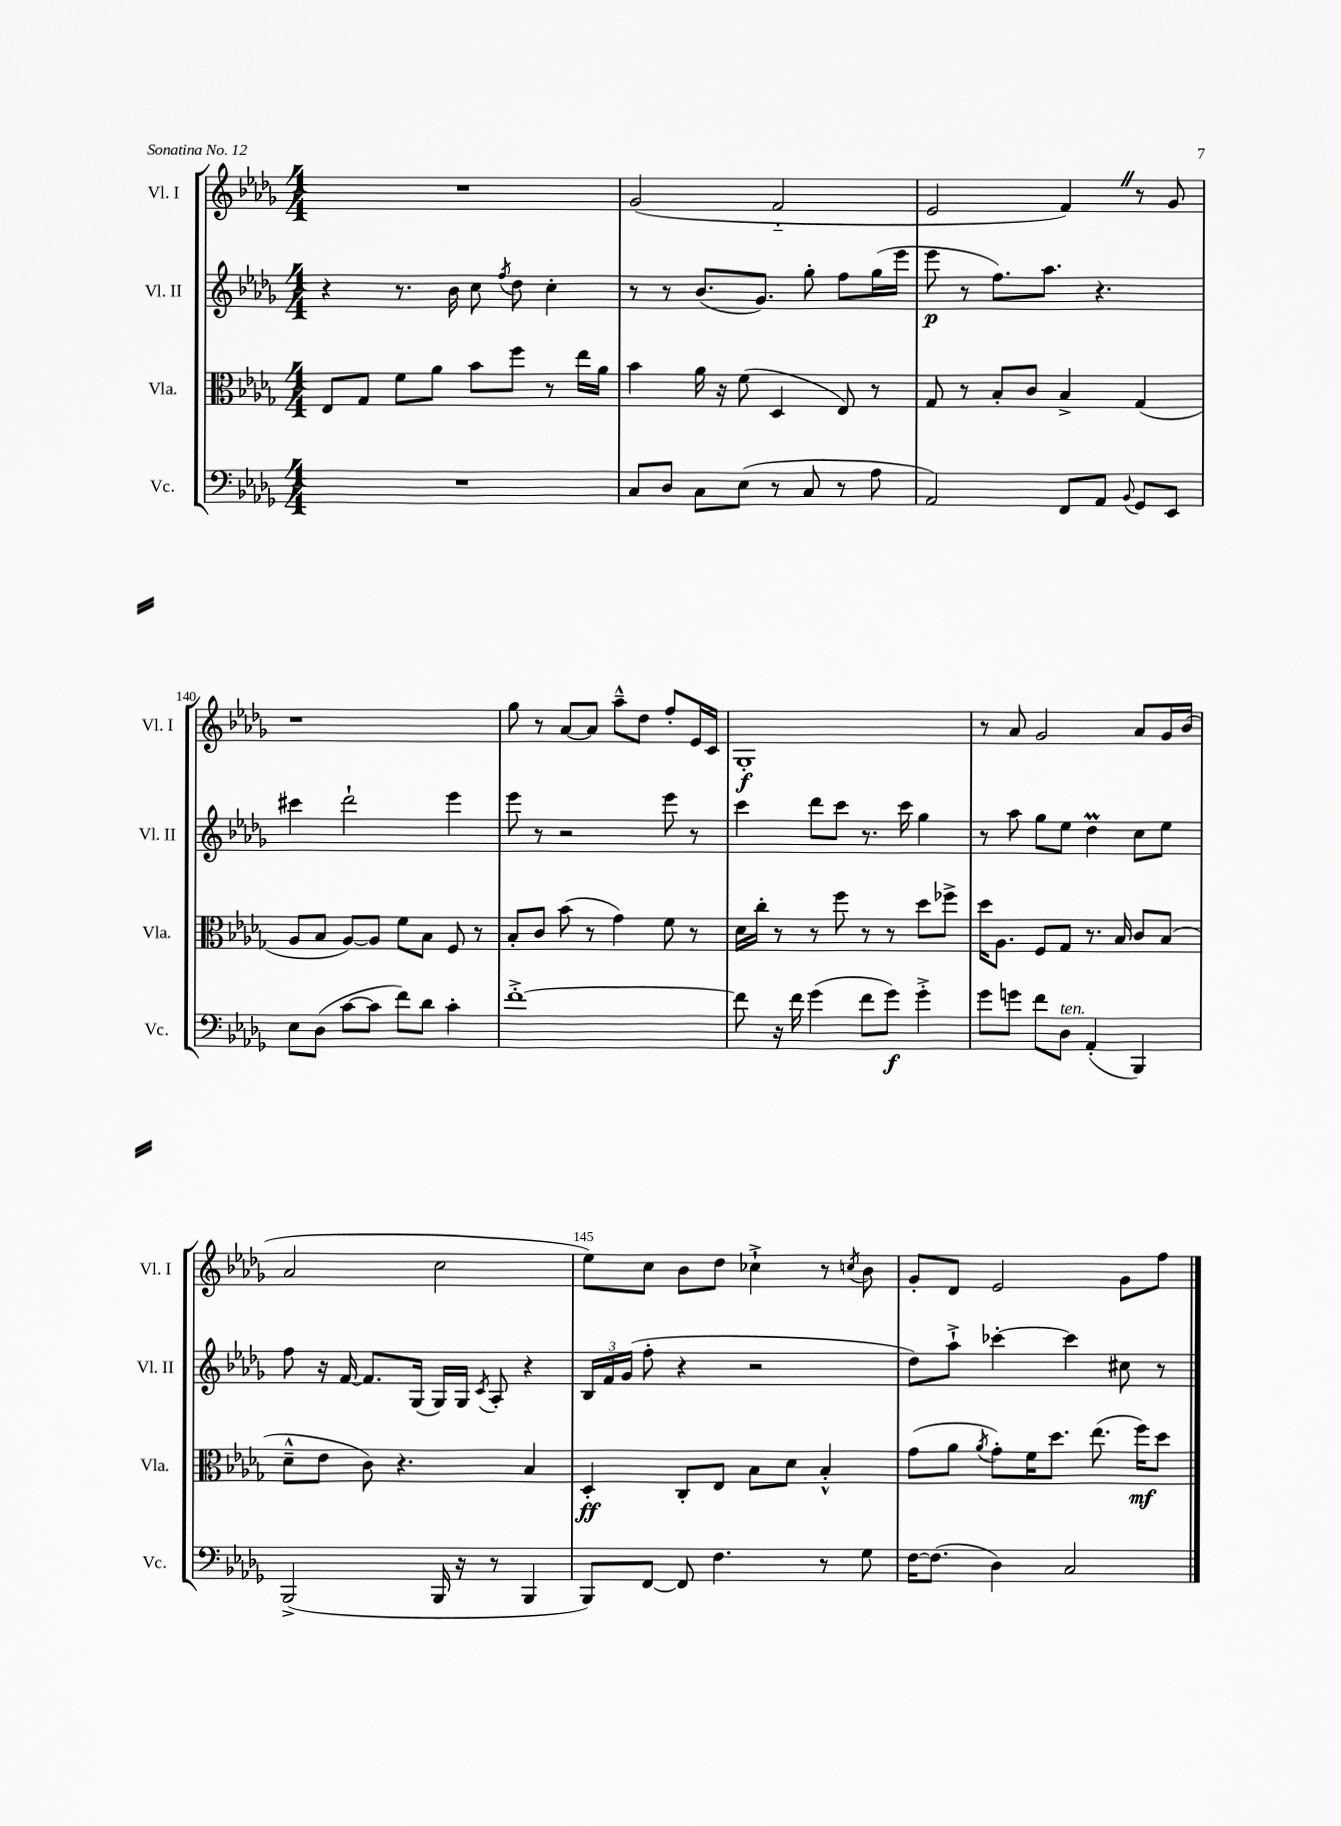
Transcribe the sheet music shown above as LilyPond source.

<<
\new StaffGroup <<
\new Staff = "s0" \with { instrumentName = "Vl. I" shortInstrumentName = "Vl. I" } {
    \clef treble \key des \major \numericTimeSignature \time 4/4
    \autoBeamOff R1 |
    ges'2( f'2-_ |
    ees'2 f'4) \once \override BreathingSign.text = \markup { \musicglyph "scripts.caesura.straight" } \breathe r8 ges'8 |
    r1 |
    ges''8 r8 aes'8[~ aes'8] aes''8[---^ des''8] f''8[-. ees'16 c'16] |
    ges1-.\f |
    r8 aes'8 ges'2 aes'8[ ges'16 bes'16]( |
    aes'2 c''2 |
    ees''8[) c''8] bes'8[ des''8] ces''4-!-> r8 \acciaccatura { c''8 } bes'8 |
    ges'8[-. des'8] ees'2 ges'8[ f''8] \bar "|." |
}
\new Staff = "s1" \with { instrumentName = "Vl. II" shortInstrumentName = "Vl. II" } {
    \clef treble \key des \major \numericTimeSignature \time 4/4
    \autoBeamOff r4 r8. bes'16 c''8 \acciaccatura { f''8 } des''8 c''4-. |
    r8 r8 bes'8.[( ges'8.]) ges''8-. f''8[ ges''16( ees'''16] |
    ees'''8\p r8 f''8.[) aes''8.] r4. |
    cis'''4 des'''2-! ees'''4 |
    ees'''8 r8 r2 ees'''8 r8 |
    c'''4 des'''8[ c'''8] r8. c'''16 ges''4 |
    r8 aes''8 ges''8[ ees''8] des''4\prall c''8[ ees''8] |
    f''8 r16 f'16~ f'8.[ ges16]( ges16[) ges16] \acciaccatura { c'8 } aes8-. r4 |
    \tuplet 3/2 { bes16[ f'16 ges'16]( } f''8-. r4 r2 |
    des''8[) aes''8]-!-> ces'''4~-. ces'''4 cis''8 r8 \bar "|." |
}
\new Staff = "s2" \with { instrumentName = "Vla." shortInstrumentName = "Vla." } {
    \clef alto \key des \major \numericTimeSignature \time 4/4
    \autoBeamOff ees8[ ges8] f'8[ aes'8] bes'8[ f''8] r8 ees''16[ aes'16] |
    bes'4 aes'16 r16 f'8( des4 ees8) r8 |
    ges8 r8 bes8[-. c'8] bes4-> ges4( |
    aes8[ bes8] aes8[~) aes8] f'8[ bes8] f8 r8 |
    bes8[-. c'8] bes'8( r8 ges'4) f'8 r8 |
    des'16[ c''16]-. r8 r8 f''8 r8 r8 des''8[ fes''8]-> |
    des''16[ aes8.] f8[ ges8] r8. bes16 c'8[ bes8]( |
    des'8[---^ ees'8] c'8) r4. bes4 |
    des4-.\ff c8[-. ees8] bes8[ des'8] bes4-.-^ |
    ges'8[( aes'8] \acciaccatura { aes'8 } ges'8[-.) f'16 des''8.] ees''8.( f''16[\mf) des''8] \bar "|." |
}
\new Staff = "s3" \with { instrumentName = "Vc." shortInstrumentName = "Vc." } {
    \clef bass \key des \major \numericTimeSignature \time 4/4
    \autoBeamOff R1 |
    c8[ des8] c8[ ees8]( r8 c8 r8 aes8 |
    aes,2) f,8[ aes,8] \appoggiatura { bes,8 } ges,8[ ees,8] |
    ees8[ des8]( c'8[~ c'8] f'8[) des'8] c'4-. |
    f'1~-.-> |
    f'8 r16 f'16 ges'4( f'8[ ges'8]\f) ges'4-.-> |
    ges'8[ g'8] f'8[ des8]^\markup { \italic "ten." } aes,4-.( bes,,4) |
    bes,,2->( bes,,16 r16 r8 bes,,4 |
    bes,,8[) f,8]~ f,8 f4. r8 ges8 |
    f16[~ f8.]( des4) c2 \bar "|." |
}
>>
>>
\layout { \context { \Score currentBarNumber = #137 \override BarNumber.break-visibility = ##(#f #t #t) barNumberVisibility = #(every-nth-bar-number-visible 5) } }
